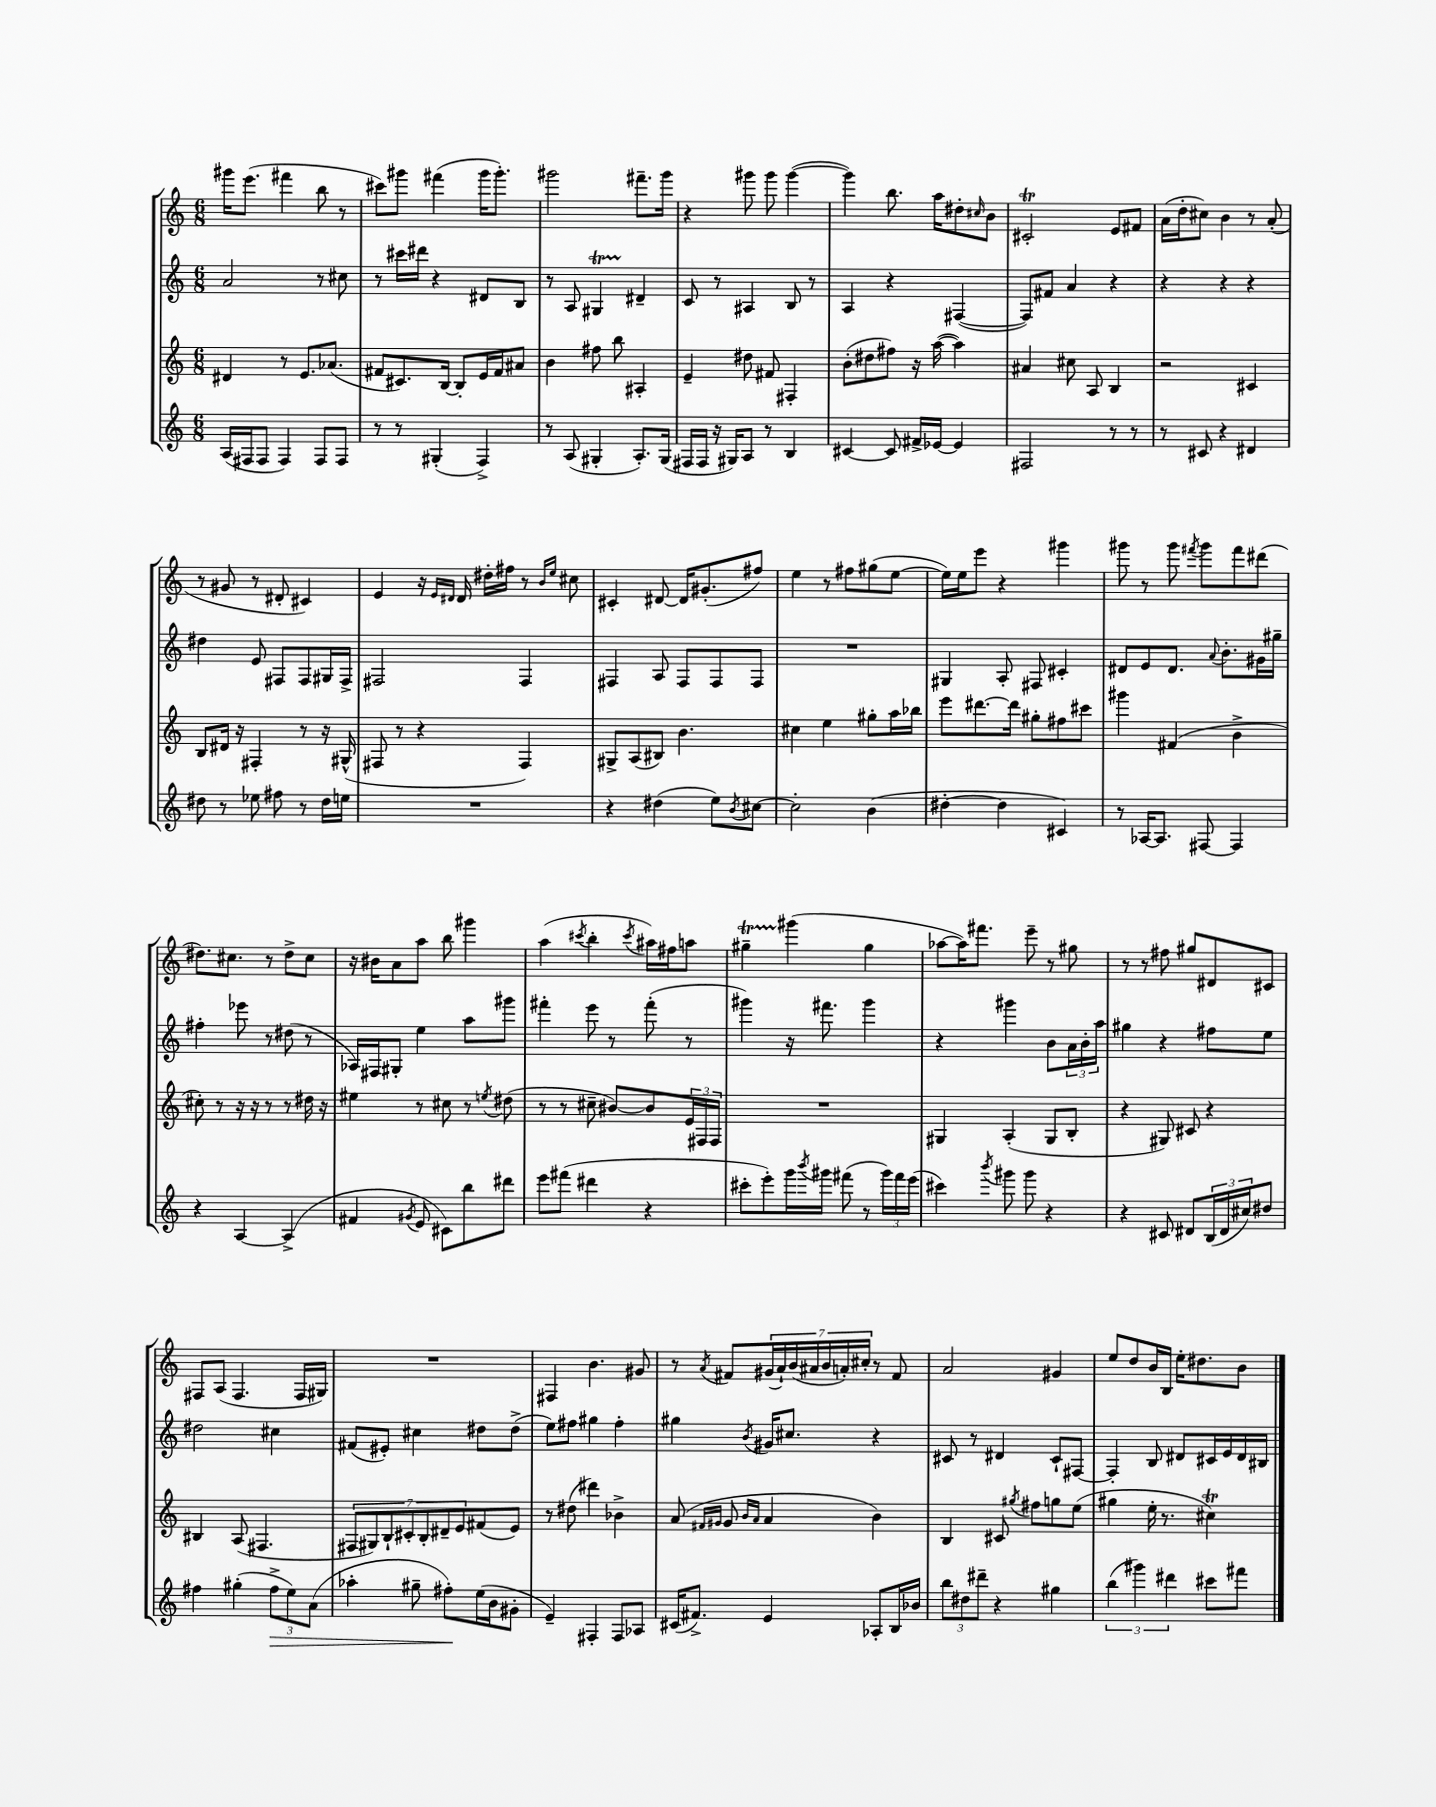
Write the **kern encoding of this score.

**kern	**kern	**kern	**kern
*staff4	*staff3	*staff2	*staff1
*clefG2	*clefG2	*clefG2	*clefG2
*k[]	*k[]	*k[]	*k[]
*M6/8	*M6/8	*M6/8	*M6/8
(16A/LL	4d#/	2a/	16ggg#\LK
16F#/J	.	.	(8.eee\J
8F#/J	.	.	.
4F#/)	8r	.	4fff#\
.	8.e/L	.	.
8F#/L	.	8r	8bb\
.	(8.a-/J	.	.
8F#/J	.	8cc#\	8r
=	=	=	=
8r	8f#/L	8r	8ccc#\L)
8r	8.c#/)	16ccc#\LL	8ggg#\J
.	.	16ddd#\JJ	.
(4G#'/	.	4r	(4fff#\
.	[16B/Jk	.	.
.	8B'/]L	.	.
4F^/)	16e/L	8d#/L	16ggg#\LK
.	16f#/J	.	8.ggg#'\J)
.	8a#/J	8B/J	.
=	=	=	=
8r	4b\	8r	2ggg#\
(8A/	.	8A/	.
4G#'/	8ff#\	4G#/	.
.	8bb\	.	.
8.A'/L)	4A#'/	4d#~/	8.fff#~\L
(16G#/Jk	.	.	16ggg#\Jk
=	=	=	=
16F#/LL	4e~/	8c/	4r
16F#/JJ	.	.	.
16r	.	8r	.
16G#/LK)	.	.	.
8A/J	8dd#\	4A#/	8ggg#\
8r	8f#/	.	8ggg#\
4B/	4F#'/	8B/	([4ggg#\
.	.	8r	.
=	=	=	=
[4c#/	(8b'\L	4A/	4ggg#\])
.	8dd#\	.	.
8c#/]	8ff#\J)	4r	8.bb\
16f#^/LL	16r	.	.
[16e-/JJ	([16aa\	.	16aa\LK
4e-/]	4aa\])	([4F#/	8dd#'\
.	.	.	16qqcc#/
.	.	.	8b\J
=	=	=	=
2F#/	4a#/	8F#/]L)	2c#'/
.	.	8f#/J	.
.	8cc#\	4a/	.
.	8A/	.	.
8r	4B/	4r	8e/L
8r	.	.	8f#/J
=	=	=	=
8r	2r	4r	(16a\LL
.	.	.	16dd'\J
8c#/	.	.	8cc#\J)
4r	.	4r	4b\
4d#/	4c#/	4r	8r
.	.	.	(8a'/
=	=	=	=
8dd#\	8B/L	4dd#\	8r
8r	16d#/Jk	.	8g#/
.	16r	.	.
8ee-\	4F#'/	8e/	8r
8ff#\	.	8F#/L	8d#'/
8r	8r	8F#/	4c#/)
16dd#\LL	16r	16G#/L	.
16ee\JJ	(16G#^^/	16F#^/JJ	.
=	=	=	=
2.r	8F#/	2F#/	4e/
.	8r	.	.
.	4r	.	16r
.	.	.	16qqe/LL
.	.	.	16qqd#/JJ
.	.	.	16d#/
.	.	.	16dd#'\LL
.	.	.	16ff#\JJ
.	4F#/)	4F#/	8r
.	.	.	16qqb/LL
.	.	.	16qqee/JJ
.	.	.	8cc#\
=	=	=	=
4r	8G#^/L	4F#/	4c#'/
.	(8A/	.	.
(4dd#\	8B#/J)	8A/	[8d#/
.	4.b\	8F#/L	16d#/]LK
.	.	.	(8.g#'/
8ee\L)	.	8F#/	.
8qb/	.	.	.
[8cc#\J	.	8F#/J	8ff#/J)
=	=	=	=
2cc#'\]	4cc#\	2.r	4ee\
.	4ee\	.	8r
.	.	.	8ff#\L
(4b\	8gg#'\L	.	(8gg#\
.	16aa\L	.	[8ee\J
.	16bb-\JJ	.	.
=	=	=	=
[4dd#'\	8eee\L	4G#/	16ee\]LL)
.	.	.	16ee\J
.	[8.ddd#\	.	8eee\J
4dd#\]	.	8A'/	4r
.	16ddd#\]Jk	.	.
.	8gg#'\L	8F#/	.
4c#/)	8ff#\	4c#'/	4ggg#\
.	8ccc#\J	.	.
=	=	=	=
8r	4ggg#\	8d#/L	8ggg#\
[16A-/LK	.	8e/	8r
8.A-/]J	.	.	.
.	(4f#/	8.d#/J	8ggg#\
.	.	.	8qfff#/
[8F#/	.	.	8ggg#\L
.	.	8qqa/	.
.	.	8.b'\L	.
4F#/]	4b^\	.	8fff#\
.	.	16g#\L	(8ddd#\J
.	.	16gg#~\JJ	.
=	=	=	=
4r	8cc#'\)	4ff#'\	8.dd#\L)
.	8r	.	.
.	.	.	8.cc#\J
[4A/	16r	8eee-\	.
.	16r	.	.
.	8r	8r	8r
(4A^/]	8r	(8dd#\	8dd#^\L
.	16dd#\	8r	8cc#\J
.	16r	.	.
=	=	=	=
4f#/	4ee#\	16A-/LL)	16r
.	.	16F#/J	16b#\LK
.	.	8G#'/J	8a\
8qg#/	.	.	.
8e/	8r	4ee\	8aa\J
8c#\L)	8cc#\	.	8bb\
8bb\	8r	8aa\L	4ggg#\
.	8qee/	.	.
8ddd#\J	(8dd#\	8ggg#\J	.
=	=	=	=
8eee\L	8r	4fff#'\	(4aa\
(8fff#\J	8r	.	.
.	.	.	8qccc#/
4ddd#\	8cc#~\	8eee\	4bb'\
.	[8b#/L)	8r	.
.	.	.	8qccc#/
4r	8b#/]	(8fff#'\	16aa#\LL)
.	.	.	16ff#\J
.	24e/L	8r	8aa\J
.	24F#/	.	.
.	24F#/JJ	.	.
=	=	=	=
8ccc#'\L	2.r	4ggg#\)	4gg#~\
8eee'\)	.	.	.
16ggg\L	.	16r	(4ggg#\
8qbbb/	.	.	.
16ggg#\JJ	.	8.fff#\	.
(8fff#\	.	.	.
8r	.	4ggg#\	4gg#\
24ggg#\LL)	.	.	.
24fff#\	.	.	.
(24eee\JJ	.	.	.
=	=	=	=
4ccc#\)	4G#/	4r	[8aa-\L
.	.	.	16aa-\]K)
.	.	.	8.fff#\J
8qbbb/	.	.	.
8ggg#\	(4A'/	4ggg#\	.
8ggg#\	.	.	8eee~\
4r	8G#/L	8b\L	8r
.	8B'/J	24a\L	8gg#\
.	.	24b'\	.
.	.	24aa\JJ	.
=	=	=	=
4r	4r	4gg#\	8r
.	.	.	8r
8c#/	8G#/)	4r	8ff#\
8d#/L	8c#/	.	8gg#/L
(24B/L	4r	8ff#\L	8d#/
24d#/	.	.	.
24cc#/J)	.	.	.
8dd#/J	.	8ee\J	8c#/J
=	=	=	=
4ff#\	4B#/	2dd#\	8F#/L
.	.	.	(8A/J
(4gg#'\	(8A/	.	4.F#/
.	4.F#/	.	.
12ff#^\L	.	4cc#\	.
12ee\)	.	.	.
.	.	.	16F#/LL
(12a\J	.	.	.
.	.	.	16G#/JJ)
=	=	=	=
4aa-'\	14F#/L	(8f#/L	2.r
.	14G#/)	.	.
.	.	8e#'/J)	.
.	14B`/	.	.
.	14c#'/	.	.
8gg#~\	.	4cc#\	.
.	14B'/	.	.
.	14d#~/	.	.
8ff#'\L)	.	.	.
.	14e/	.	.
(16ee\L	(8f#/	8dd#\L	.
16b\J	.	.	.
8g#'\J	8e/J)	(8dd#^\J	.
=	=	=	=
4e~/)	8r	8ee\L)	4F#/
.	(8dd#\	8ff#\J	.
4F#'/	4ddd#\)	4gg#\	4.b\
8F#/L	4b-^\	4ff#'\	.
8A-/J	.	.	8g#/
=	=	=	=
(16c#/LK	(8a/	4gg#\	8r
8.f#^/J)	.	.	.
.	16qqf#/LL	.	.
.	16qqg#/JJ	.	8qa/
.	8g#/	.	8f#/L
.	16qqb/LL	.	.
.	16qqa/JJ	8qb/	.
4e/	4a/	16g#/LK	(28g#/L
.	.	.	28a`/)
.	.	8.cc#/J	.
.	.	.	(28b/
.	.	.	28a#/
.	.	.	28b/
.	.	.	28a'/)
.	.	.	28cc#'/JJ
8A-'/L	4b\)	4r	8r
16B/L	.	.	8f#/
16b-/JJ	.	.	.
=	=	=	=
12bb\L	4B/	8c#/	2a/
12dd#\	.	.	.
.	.	8r	.
12ddd#~\J	.	.	.
4r	8c#/	4d#/	.
.	8qgg#/	.	.
.	8ff#\L	.	.
4gg#\	8gg\	8c#`/L	4g#/
.	(8ee\J	[8F#/J	.
=	=	=	=
(6bb\	4gg#\	4F#'/]	8ee/L
.	.	.	8dd/
6ggg#\)	.	.	.
.	16ee'\	8B/	16b/L
.	8.r	.	16B/JJ
6ddd#\	.	.	.
.	.	8d#/L	16ee'\LK
.	.	.	8.dd#\
8ccc#\L	4cc#\)	16c#/L	.
.	.	16e/	.
8fff#\J	.	16d#/	8b\J
.	.	16B#/JJ	.
==	==	==	==
*-	*-	*-	*-
